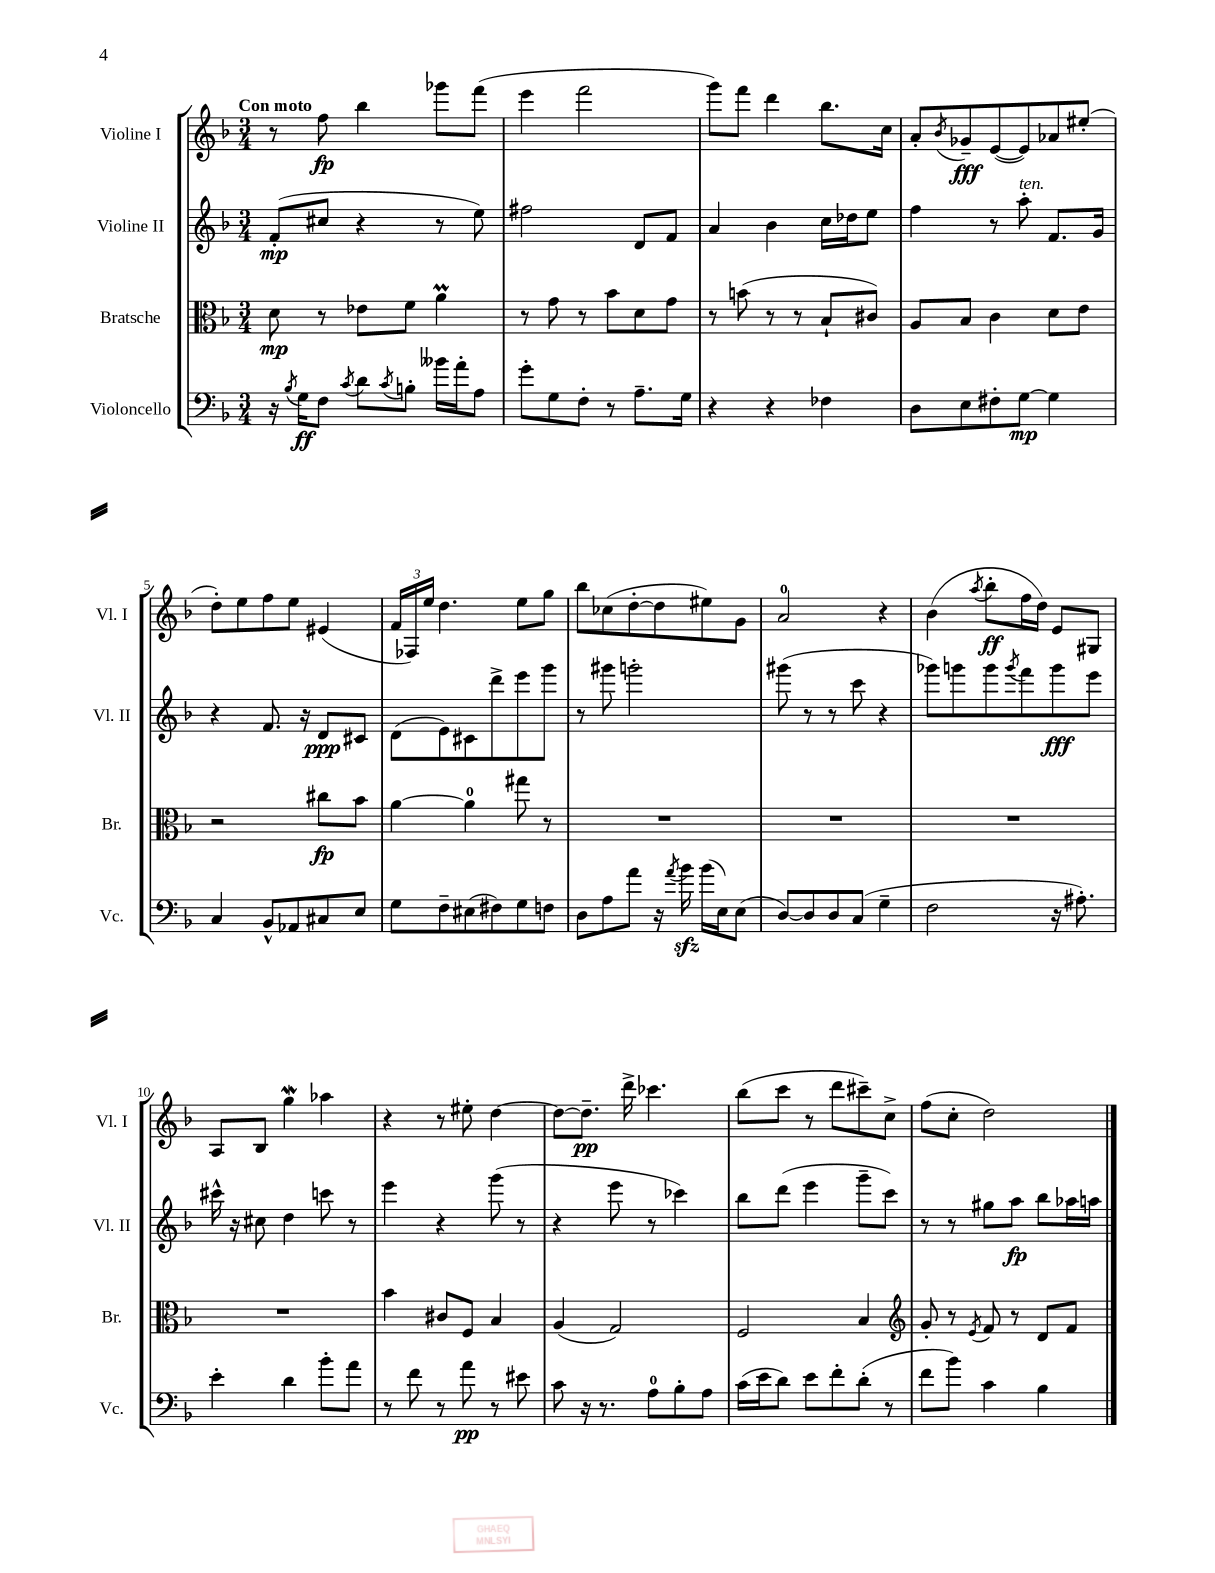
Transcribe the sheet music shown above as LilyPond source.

<<
\new StaffGroup <<
\new Staff = "s0" \with { instrumentName = "Violine I" shortInstrumentName = "Vl. I" } {
    \clef treble \key f \major \numericTimeSignature \time 3/4 \tempo "Con moto"
    r8 f''8\fp bes''4 ges'''8 f'''8( |
    e'''4 f'''2 |
    g'''8) f'''8 d'''4 bes''8. c''16 |
    a'8-. \acciaccatura { bes'8 } ges'8--\fff e'8~( e'8) aes'8 eis''8-.( |
    d''8-.) e''8 f''8 e''8 eis'4( |
    \tuplet 3/2 { f'16 fes16) e''16 } d''4. e''8 g''8 |
    bes''8 ces''8( d''8~-. d''8 eis''8) g'8 |
    a'2-0 r4 |
    bes'4( \acciaccatura { a''8 } bes''8-.\ff f''16 d''16) e'8 gis8 |
    a8 bes8 g''4\mordent aes''4 |
    r4 r8 eis''8-. d''4~ |
    d''8~ d''8.--\pp d'''16-> ces'''4. |
    bes''8( c'''8 r8 d'''8 cis'''8--) c''8-> |
    f''8( c''8-. d''2) \bar "|." |
}
\new Staff = "s1" \with { instrumentName = "Violine II" shortInstrumentName = "Vl. II" } {
    \clef treble \key f \major \numericTimeSignature \time 3/4
    f'8-.\mp( cis''8 r4 r8 e''8) |
    fis''2 d'8 f'8 |
    a'4 bes'4 c''16 des''16 e''8 |
    f''4 r8 a''8-.^\markup { \italic "ten." } f'8. g'16 |
    r4 f'8. r16 d'8\ppp cis'8 |
    d'8( e'8) cis'8 d'''8-> e'''8 g'''8 |
    r8 gis'''8 g'''2-. |
    gis'''8( r8 r8 c'''8 r4 |
    ges'''8) g'''8 g'''8 \acciaccatura { g'''8 } f'''8 g'''8\fff e'''8 |
    cis'''16-^ r16 cis''8 d''4 c'''8 r8 |
    e'''4 r4 g'''8( r8 |
    r4 e'''8 r8 ces'''4) |
    bes''8 d'''8( e'''4 g'''8-- c'''8) |
    r8 r8 gis''8 a''8\fp bes''8 aes''16 a''16 \bar "|." |
}
\new Staff = "s2" \with { instrumentName = "Bratsche" shortInstrumentName = "Br." } {
    \clef alto \key f \major \numericTimeSignature \time 3/4
    d'8\mp r8 ees'8 f'8 a'4\prall |
    r8 g'8 r8 bes'8 d'8 g'8 |
    r8 b'8( r8 r8 bes8-! cis'8) |
    a8 bes8 c'4 d'8 e'8 |
    r2 cis''8\fp bes'8 |
    a'4~ a'4-0 gis''8 r8 |
    R2. |
    R2. |
    R2. |
    R2. |
    bes'4 cis'8 f8 bes4 |
    a4( g2) |
    f2 bes4 |
    \clef treble g'8-. r8 \acciaccatura { e'8 } f'8 r8 d'8 f'8 \bar "|." |
}
\new Staff = "s3" \with { instrumentName = "Violoncello" shortInstrumentName = "Vc." } {
    \clef bass \key f \major \numericTimeSignature \time 3/4
    r16 \acciaccatura { bes8 } g16\ff f8 \acciaccatura { c'8 } d'8 \acciaccatura { c'8 } b8-. beses'16 a'16-. a8 |
    g'8-. g8 f8-. r8 a8.-- g16 |
    r4 r4 fes4 |
    d8 e8 fis8-. g8~\mp g4 |
    c4 bes,8-^ aes,8 cis8 e8 |
    g8 f8-- eis8( fis8) g8 f8 |
    d8 a8 a'8 r16 \acciaccatura { a'8 } bes'16\sfz bes'16( e16) e8( |
    d8~) d8 d8 c8( g4-- |
    f2 r16 ais8.-.) |
    e'4-. d'4 bes'8-. a'8 |
    r8 f'8 r8 a'8\pp r8 eis'8 |
    c'8 r16 r8. a8-0 bes8-. a8 |
    c'16( e'16 d'8) e'8 f'8-. d'8-.( r8 |
    f'8 bes'8) c'4 bes4 \bar "|." |
}
>>
>>
